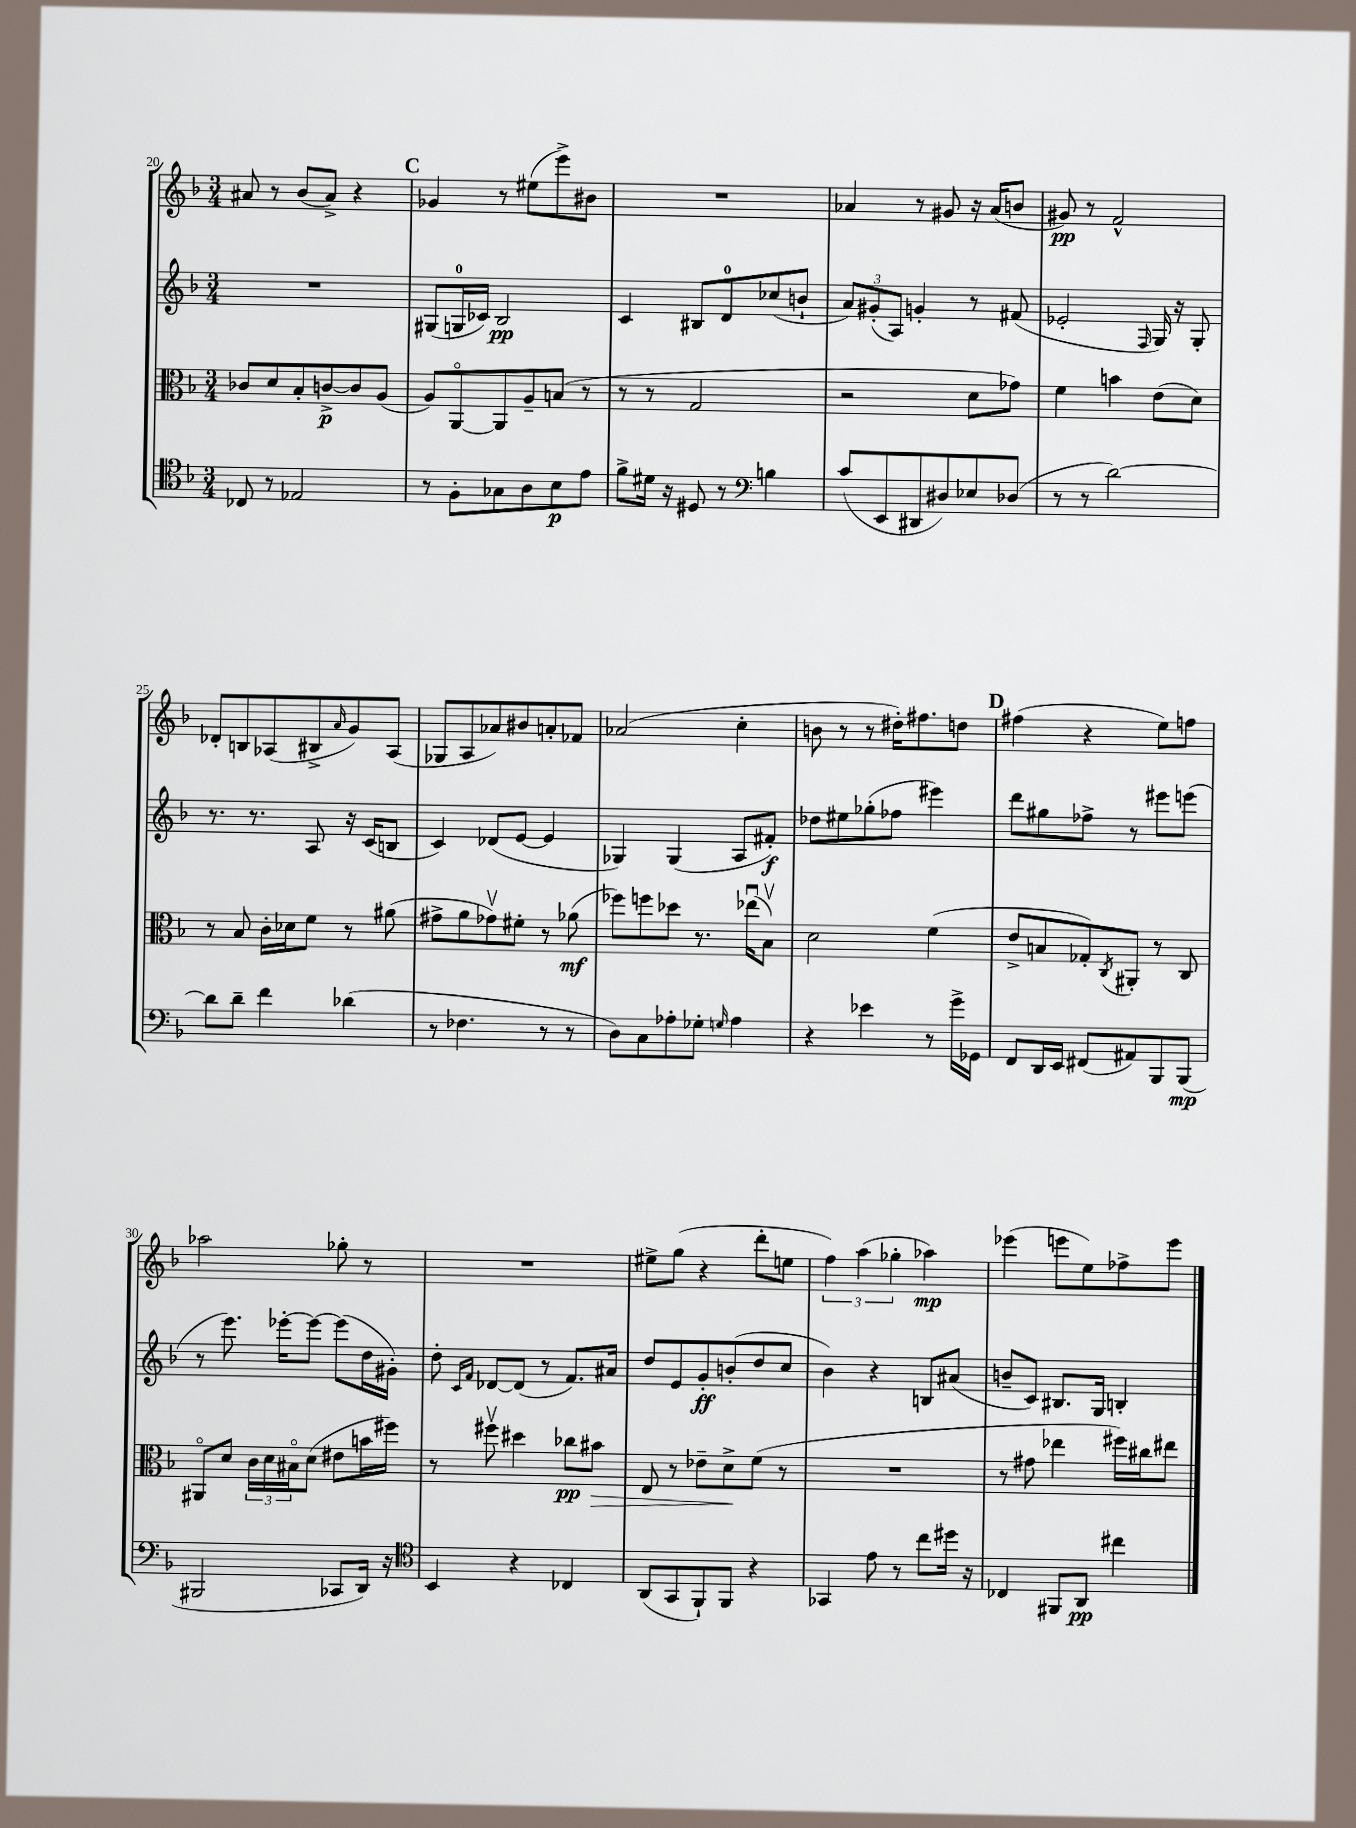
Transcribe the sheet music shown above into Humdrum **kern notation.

**kern	**dynam	**kern	**dynam	**kern	**dynam	**kern	**dynam
*part4	*part4	*part3	*part3	*part2	*part2	*part1	*part1
*staff4	*staff4	*staff3	*staff3	*staff2	*staff2	*staff1	*staff1
*clefC4	*	*clefC3	*	*clefG2	*	*clefG2	*
*k[b-]	*	*k[b-]	*	*k[b-]	*	*k[b-]	*
*M3/4	*	*M3/4	*	*M3/4	*	*M3/4	*
=20	=20	=20	=20	=20	=20	=20	=20
8C-X/	.	8c-X/L	.	2.r	.	8a#X/	.
8r	.	8d/	.	.	.	8r	.
2E-X/	.	8B-'/	.	.	.	(8b-/L	.
.	.	[8cn^/	p	.	.	8a#^/J)	.
.	.	8c/]	.	.	.	4r	.
.	.	(8A/J	.	.	.	.	.
!!LO:REH:place=s1:t=C
=21	=21	=21	=21	=21	=21	=21	=21
8r	.	8A/L)	.	(8G#X/L	.	4g-X/	.
8F'\L	.	[8AA/	.	16Gn/L	.	.	.
.	.	.	.	16c-X/JJ)	.	.	.
8G-X\	.	8AA/]	.	2B-/	pp	8r	.
8A\	.	8A~/	.	.	.	(8ee#X\L	.
8B-\	p	(8Bn/J	.	.	.	8eee^\)	.
8e\J	.	8r	.	.	.	8b#X\J	.
=22	=22	=22	=22	=22	=22	=22	=22
8f^\L	.	8r	.	4c/	.	2.r	.
16d#X\Jk	.	8r	.	.	.	.	.
16r	.	.	.	.	.	.	.
8D#X/	.	2G/	.	8B#X/L	.	.	.
8r	.	.	.	8d/	.	.	.
*clefF4	*	*	*	*	*	*	*
4Bn\	.	.	.	(8cc-X/	.	.	.
.	.	.	.	8bn`/J	.	.	.
=23	=23	=23	=23	=23	=23	=23	=23
(8c/L	.	2r	.	12a/L)	.	4a-X/	.
.	.	.	.	(12g#X'/	.	.	.
8EE/	.	.	.	.	.	.	.
.	.	.	.	12A/J)	.	.	.
8DD#X/	.	.	.	4gn'/	.	8r	.
8D#X/)	.	.	.	.	.	8g#X/	.
8E-X/	.	8d\L	.	8r	.	16r	.
.	.	.	.	.	.	(16a-/KL	.
(8D-X/J	.	8g-X\J)	.	(8f#X/	.	8bn/J	.
=24	=24	=24	=24	=24	=24	=24	=24
8r	.	4f\	.	2e-X'/	.	8g#X/)	pp
8r	.	.	.	.	.	8r	.
[2d\)	.	4bn\	.	.	.	2f^^/	.
.	.	.	.	16qqF/	.	.	.
.	.	(8e\L	.	16G/)	.	.	.
.	.	.	.	16r	.	.	.
.	.	8d\J)	.	8G'/	.	.	.
!!LO:LB:g=z
=25	=25	=25	=25	=25	=25	=25	=25
8d\L]	.	8r	.	8.r	.	8d-X'/L	.
8d~\J	.	8B-/	.	.	.	8Bn/	.
.	.	.	.	8.r	.	.	.
4f\	.	16c'\LL	.	.	.	(8A-X/	.
.	.	16d-X\J	.	.	.	.	.
.	.	8f\J	.	8A/	.	8B#X^/	.
.	.	.	.	.	.	16qqa/	.
(4d-X\	.	8r	.	16r	.	8g/)	.
.	.	.	.	(16c/KL	.	.	.
.	.	(8a#X\	.	8Bn/J	.	(8A-/J	.
=26	=26	=26	=26	=26	=26	=26	=26
8r	.	8g#X^\L	.	4c/)	.	8G-X/L	.
4.F-X\	.	8a\	.	.	.	8A/	.
.	.	8g-Xv\)	.	(8d-X/L	.	8a-X/)	.
.	.	8f#X'\J	.	[8e/J	.	8b#X/	.
8r	.	8r	.	4e/]	.	8an'/	.
8r	.	(8a-X\	mf	.	.	8f-X/J	.
=27	=27	=27	=27	=27	=27	=27	=27
8D\L)	.	8ff-X\L)	.	4G-X/)	.	(2a-X/	.
8C\	.	8ffn\	.	.	.	.	.
8A-X'\	.	8dd-X\J	.	(4G-/	.	.	.
8G-X'\J	.	8.r	.	.	.	.	.
16qqGn/	.	.	.	.	.	.	.
4A-\	.	.	.	8A/L	.	4cc'\	.
.	.	(16ee-Xu\KL	.	.	.	.	.
.	.	8B-v\J)	.	8f#X'/J)	f	.	.
=28	=28	=28	=28	=28	=28	=28	=28
4r	.	2d\	.	8dd-X\L	.	8bn\	.
.	.	.	.	8ee#X\	.	8r	.
4e-X\	.	.	.	(8gg-X'\	.	8r	.
.	.	.	.	8ff-X\J	.	16dd#X'\KL)	.
.	.	.	.	.	.	8.ff#X\	.
8r	.	(4f\	.	4eee#X\)	.	.	.
16g^\LL	.	.	.	.	.	8ddn\J	.
16GG-X\JJ	.	.	.	.	.	.	.
!!LO:REH:place=s1:t=D
=29	=29	=29	=29	=29	=29	=29	=29
8FF/L	.	8e^/L	.	8ddd\L	.	(4ff#X\	.
16DD/L	.	8Bn/	.	8gg#X\	.	.	.
16EE/JJ	.	.	.	.	.	.	.
(8FF#X/L	.	8G-X'/)	.	8ff-X^\J	.	4r	.
.	.	8qC/	.	.	.	.	.
8AA#X/)	.	8AA#X'/J	.	8r	.	.	.
8BBB-/	.	8r	.	8eee#X\L	.	8ee\L)	.
(8BBB-/J	mp	8C/	.	(8eeen\J	.	8ffn\J	.
!!LO:LB:g=z
=30	=30	=30	=30	=30	=30	=30	=30
2BBB#X/	.	8AA#X/L	.	8r	.	2aa-X\	.
.	.	8d/J	.	8.eee\)	.	.	.
.	.	24c\LL	.	.	.	.	.
.	.	24d\	.	.	.	.	.
.	.	.	.	[16eee-X'\KL	.	.	.
.	.	24B#X\J	.	.	.	.	.
.	.	(8d\J	.	8eee-\J_	.	.	.
8CC-X/L	.	8e#X\L	.	(8eee-\L]	.	8gg-X'\	.
16DD/Jk)	.	16bn\L	.	16dd\L	.	8r	.
16r	.	16ff#X\JJ)	.	16g#X'\JJ)	.	.	.
=31	=31	=31	=31	=31	=31	=31	=31
*clefC4	*	*	*	*	*	*	*
4BB-/	.	8r	.	8dd'\	.	2.r	.
.	.	.	.	16qqc/LL	.	.	.
.	.	.	.	16qqf/JJ	.	.	.
.	.	8ff#Xv\	.	[8d-X/L	.	.	.
4r	.	4dd#X\	.	(8d-/J]	.	.	.
.	.	.	.	8r	.	.	.
4C-X/	.	8cc-X\L	pp	8.f/L)	.	.	.
!	!	!	!LO:HP:b	!	!	!	!
.	.	8b#X\J	>	.	.	.	.
.	.	.	.	16a#X/Jk	.	.	.
=32	=32	=32	=32	=32	=32	=32	=32
(8AA/L	.	8E/	.	8dd/L	.	8ee#X^\L	.
8GG/	.	8r	.	8e/	.	(8gg\J	.
8FF`/)	.	8e-X~\L	.	8g'/	ff	4r	.
8FF/J	.	8d^\	.	(8bn'/	.	.	.
4r	.	(8f\J	]	8dd/	.	8ddd'\L	.
.	.	8r	.	8cc/J	.	8een\J	.
=33	=33	=33	=33	=33	=33	=33	=33
4GG-X/	.	2.r	.	4b-\)	.	6ff\)	.
.	.	.	.	.	.	(6aa\	.
8e\	.	.	.	4r	.	.	.
.	.	.	.	.	.	6gg-X'\	.
8r	.	.	.	.	.	.	.
8cc\L	.	.	.	8Bn/L	.	4aa-X\)	mp
16dd#X\Jk	.	.	.	(8a#X/J	.	.	.
16r	.	.	.	.	.	.	.
=34	=34	=34	=34	=34	=34	=34	=34
4C-X/	.	8r	.	8bn~/L	.	(4eee-X\	.
.	.	8g#X\	.	8c/J)	.	.	.
8FF#X/L	.	4ee-X\	.	8.B#X/L	.	8eeen\L	.
8AA/J	pp	.	.	.	.	8ee\)	.
.	.	.	.	16G/Jk	.	.	.
4cc#X\	.	16ff#X\LL)	.	4Bn'/	.	8ff-X^\	.
.	.	16cc#X\J	.	.	.	.	.
.	.	8ee#X\J	.	.	.	8eee\J	.
==	==	==	==	==	==	==	==
*-	*-	*-	*-	*-	*-	*-	*-
